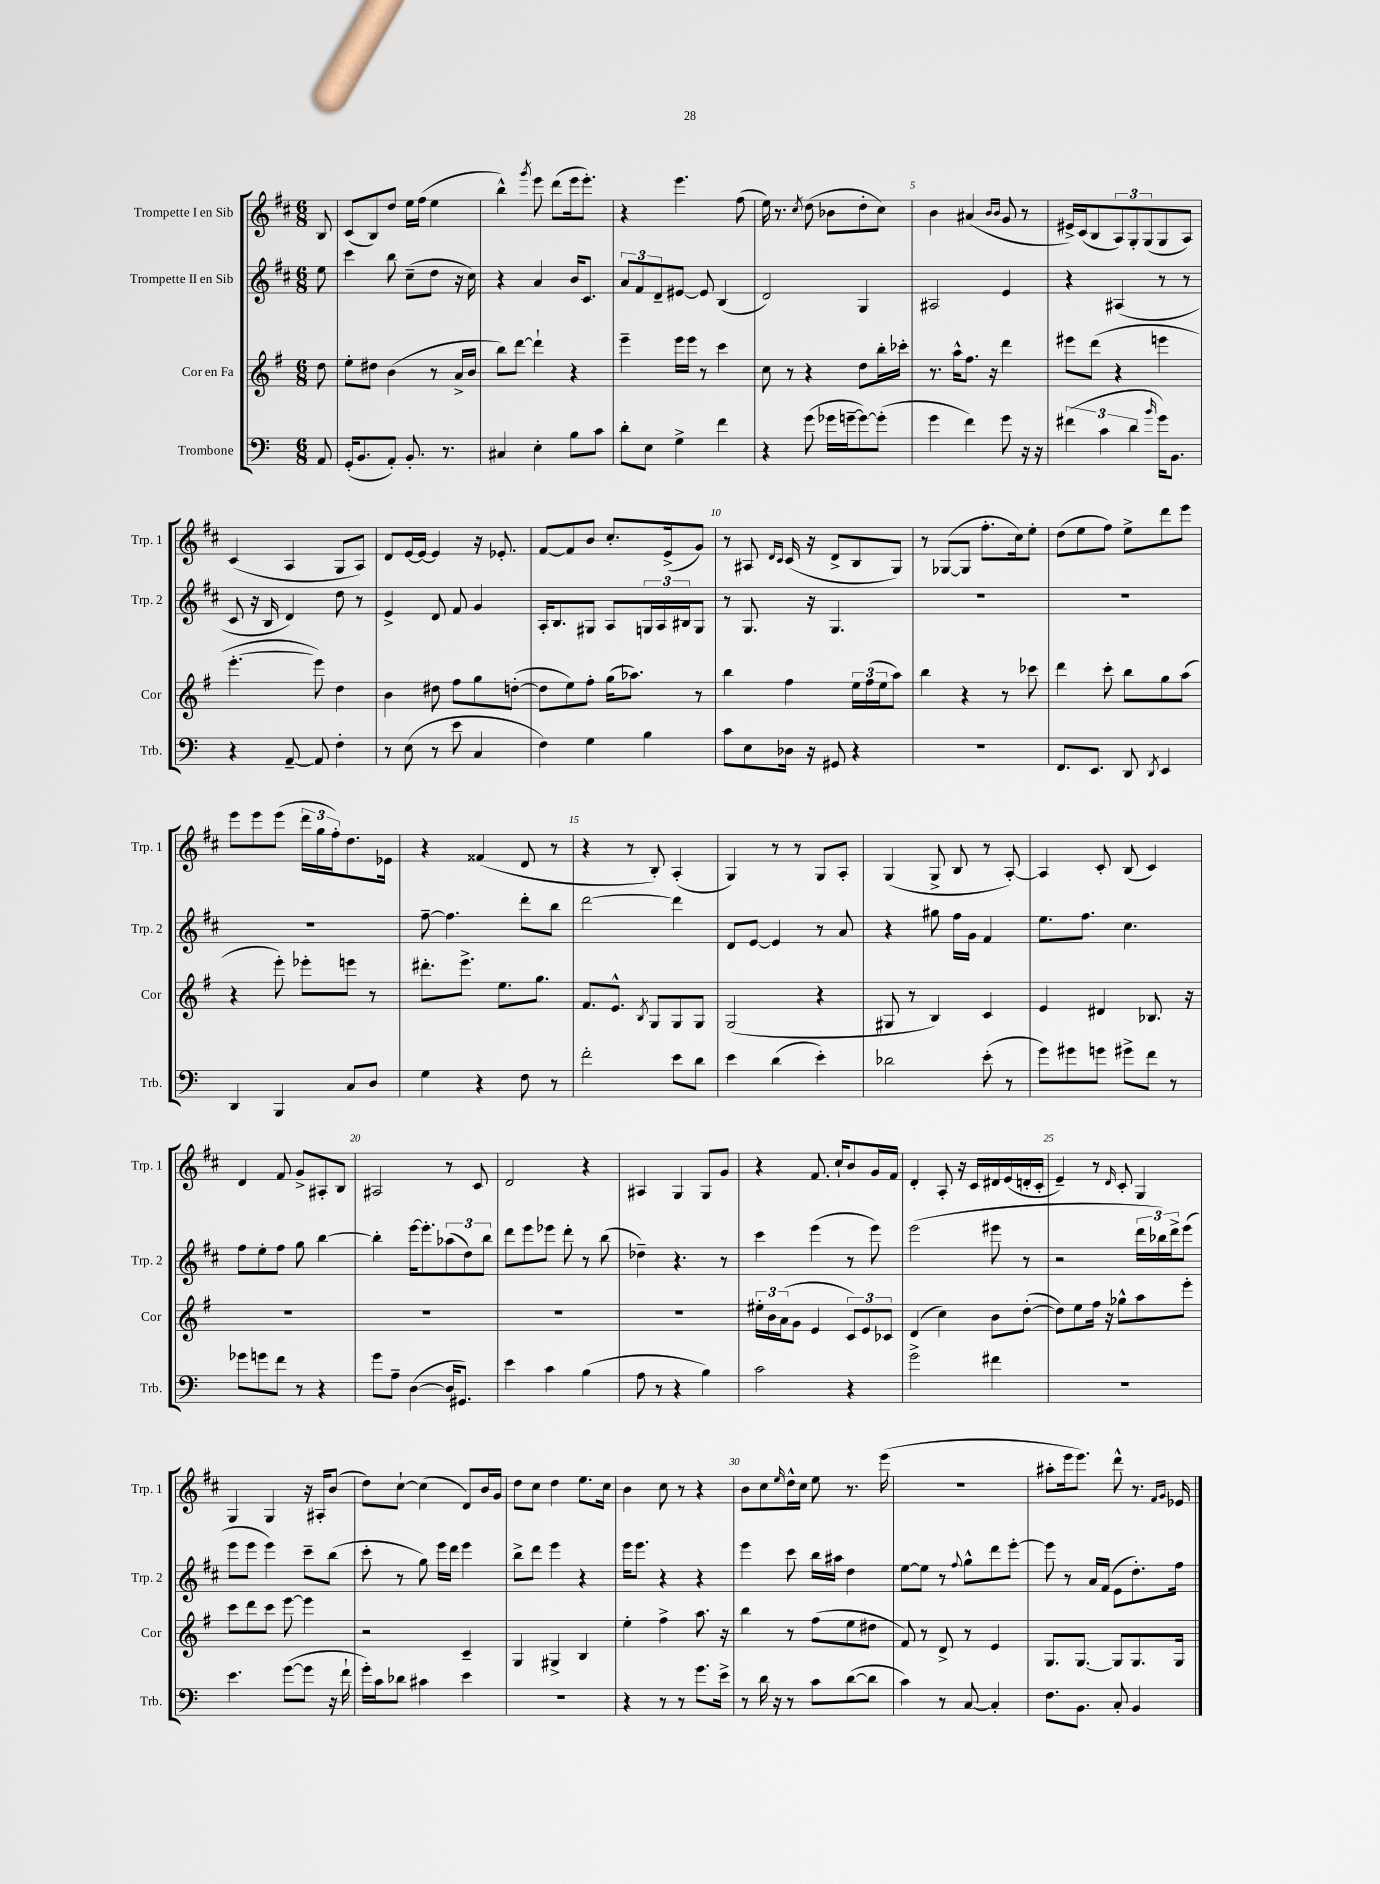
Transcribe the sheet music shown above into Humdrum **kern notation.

**kern	**kern	**kern	**kern
*staff4	*staff3	*staff2	*staff1
*clefF4	*clefG2	*clefG2	*clefG2
*k[]	*k[f#]	*k[f#c#]	*k[f#c#]
*M6/8	*M6/8	*M6/8	*M6/8
8AA/	8dd\	8ee\	8B/
=	=	=	=
(16GG'/LK	8ee'\L	4ccc#\	(8c#/L
8.BB/	.	.	.
.	8dd#\J	.	8B/)
8AA'/J)	(4b\	8bb\	8dd/J
8.BB'/	.	(8cc#~\L	16ee\LL
.	.	.	(16ff#\JJ
.	8r	8dd\J	4ee\
8.r	.	.	.
.	16a^/LL	16r	.
.	16b/JJ	16cc#\)	.
=	=	=	=
4C#/	8bb\L)	4r	4bb^^\)
.	[8ddd\J	.	.
.	.	.	8qggg/
4E'\	4ddd`\]	4a/	8eee\
.	.	.	(8ddd\L
8B\L	4r	16b/LK	16eee\k
.	.	8.c#/J	8.eee'\J)
8c\J	.	.	.
=	=	=	=
8d'\L	4eee~\	12a/L	4r
.	.	12f#/	.
8E\J	.	.	.
.	.	12d~/	.
4G^\	16eee\LL	[8e#/J	4.eee\
.	16eee\JJ	.	.
.	8r	8e#/]	.
4f\	4ccc\	(4B/	.
.	.	.	(8ff#\
=	=	=	=
4r	8cc\	2d/)	16ee\)
.	.	.	8.r
.	8r	.	.
.	.	.	8qcc#/
(8g\	4r	.	(8dd\
16g-\LL	.	.	8b-\L
[16g~\J	.	.	.
8g\_)	8dd\L	4G/	8dd'\
(8g'\]J	16bb'\L	.	8cc#\J)
.	16ccc-'\JJ	.	.
=	=	=	=
4g\	8.r	2A#/	4b\
.	16aa^^\LK	.	.
4f\)	8.ff#\J	.	(4a#/
.	16r	.	.
.	.	.	16qqb/LL
.	.	.	16qqb/JJ
8g\	4ddd\	4e/	8g/
16r	.	.	8r
16r	.	.	.
=	=	=	=
(6f#\	8eee#\L	4r	16e#^/LL)
.	.	.	(16c#/J
.	(8ddd\J	.	8B/
6c\	.	.	.
.	4r	(4A#/	12A/)
6d\	.	.	12G'/
.	.	.	(12G/
16qqb/	.	.	.
16g\LK)	4eee\	8r	8G/
8.BB\J	.	.	.
.	.	8r	8A/J)
=	=	=	=
4r	[4.eee'\	8c#/	(4c#/
.	.	16r	.
.	.	16B/	.
[8AA~/	.	4d/)	4A/
8AA/]	8eee\])	.	.
4F'\	4dd\	8dd\	8G/L
.	.	8r	8A/J)
=	=	=	=
8r	4b\	4e^/	8d/L
(8E\	.	.	[16e/L
.	.	.	16e/_JJ
8r	8dd#\	8d/	4e/]
8e\	8ff#\L	8f#/	.
4C/	8gg\	4g/	16r
.	.	.	8.e-'/
.	([8dd'\J	.	.
=	=	=	=
4F\)	8dd\]L	16A'/LK	[8f#/L
.	.	8.B/	.
.	8ee\)	.	8f#/]
4G\	8ff#'\J	8G#/J	8b/J
.	(16gg\LK	8A/L	8.cc#'/L
.	8.aa-\J)	.	.
4B\	.	24G/L	.
.	.	24A/	.
.	.	.	(16e^/k
.	.	24B#/J	.
.	8r	8G/J	8g/J)
=	=	=	=
8c\L	4bb\	8r	8r
8E\	.	8.G/	8A#/
.	.	.	16qqd/LL
.	.	.	16qqc#/JJ
16D-\Jk	4ff#\	.	(16c#/
16r	.	16r	16r
8GG#/	.	4.G/	8d^/L
4r	24ee\LL	.	8B/
.	(24ff#\	.	.
.	24ee\J	.	.
.	8aa\J)	.	8G/J)
=	=	=	=
2.r	4bb\	2.r	8r
.	.	.	([8G-/L
.	4r	.	8G-/]J
.	.	.	8.ff#'\L
.	8r	.	.
.	.	.	16cc#\k)
.	8ccc-\	.	8ee'\J
=	=	=	=
8.FF/L	4ddd\	2.r	(8dd\L
.	.	.	8ee\
8.EE/J	.	.	.
.	8ccc'\	.	8ff#\J)
8DD/	8bb\L	.	8ee^\L
8qDD/	.	.	.
4EE/	8gg\	.	8ddd\
.	(8aa\J	.	8eee\J
=	=	=	=
4DD/	4r	2.r	8eee\L
.	.	.	8eee\
4BBB/	8eee'\)	.	(8eee\J
.	8eee-'\L	.	24ddd\LL
.	.	.	24gg\
.	.	.	24ff#'\J)
8C/L	8eee\J	.	8.dd\
8D/J	8r	.	.
.	.	.	16e-\Jk
=	=	=	=
4G\	8.ddd#'\L	[8ff#~\	4r
.	.	4.ff#\]	.
.	8.eee^\J	.	.
4r	.	.	(4f##/
.	8.ee\L	.	.
8F\	.	8ddd'\L	8d/
.	8.gg\J	.	.
8r	.	8bb\J	8r
=	=	=	=
2f'\	8.f#/L	[2ddd\	4r
.	8.e^^/J	.	.
.	.	.	8r
.	8qB/	.	.
.	8G/L	.	8B'/)
8e\L	8G/	4ddd\]	(4A'/
8d\J	8G/J	.	.
=	=	=	=
4e\	(2G/	8d/L	4G/)
.	.	[8e/J	.
(4d\	.	4e/]	8r
.	.	.	8r
4e'\)	4r	8r	8G/L
.	.	8a/	8A'/J
=	=	=	=
2d-\	8G#/	4r	(4G/
.	8r	.	.
.	4B/)	8gg#\	8G^/
.	.	16ff#\LL	8B/
.	.	16g\JJ	.
(8e'\	4c/	4f#/	8r
8r	.	.	[8A'/)
=	=	=	=
8g\L)	4e/	8.ee\L	4A/]
8g#\	.	.	.
.	.	8.ff#\J	.
8g\J	4d#/	.	8c#'/
8g#^\L	.	4.cc#\	(8B/
8f\J	8.B-/	.	4c#/)
8r	.	.	.
.	16r	.	.
=	=	=	=
8g-\L	2.r	8ff#\L	4d/
8g\	.	8ee'\	.
8f\J	.	8ff#\J	8f#/
8r	.	8gg\	8g^/L
4r	.	[4bb\	8A#'/
.	.	.	8B/J
=	=	=	=
8g\L	2.r	4bb'\]	2A#/
8A~\J	.	.	.
([4D\	.	[16eee\LK	.
.	.	8.eee'\]	.
16D/]LK	.	(12aa-\	8r
8.GG#/J)	.	.	.
.	.	12dd\)	.
.	.	.	8c#/
.	.	12bb\J	.
=	=	=	=
4e\	2.r	8ddd\L	2d/
.	.	8eee\	.
4c\	.	8eee-\J	.
.	.	8ddd'\	.
(4B\	.	8r	4r
.	.	(8bb\	.
=	=	=	=
8A\	2.r	4dd-~\)	4A#/
8r	.	.	.
4r	.	4.r	4G/
4B\)	.	.	8G/L
.	.	8r	8g/J
=	=	=	=
2c\	24ee#'\LL	4ccc#\	4r
.	24b\	.	.
.	(24a\J	.	.
.	8g\J	.	.
.	4e/	(4eee\	8.f#/
.	.	.	16cc#`/LK
4r	12c/L)	8r	8b/
.	12e/	.	.
.	.	8eee\)	16g/L
.	12c-/J	.	.
.	.	.	16f#/JJ
=	=	=	=
2g^\	(4d/	(2eee\	4d'/
.	4cc\)	.	8A'/
.	.	.	16r
.	.	.	16c#/LL
4f#\	8b\L	8eee#\	16d#/
.	.	.	(16e/
.	([8dd'\J	8r	16d'/
.	.	.	16c#'/JJ
=	=	=	=
2.r	8dd\]L)	2r	4e~/)
.	8ee\	.	.
.	16ff#\Jk	.	8r
.	16r	.	.
.	.	.	16qqd/
.	8gg-^^\L	.	8c#'/
.	8aa\	24ddd\LL	4G/
.	.	24bb-\)	.
.	.	24ddd^\J	.
.	8eee'\J	(8eee\J	.
=	=	=	=
4.e\	8ccc\L	8eee\L	4G/
.	8ddd\	8eee\J	.
.	8ccc\J	4eee\)	4G/
([8g\L	[8eee\	.	.
8g\]J	4eee\]	8ccc#~\L	16r
.	.	.	16A#'/LK
16r	.	(8bb\J	(8b/J
16f`\	.	.	.
=	=	=	=
16g'\LL)	2r	8ccc#'\	8dd\L)
16c\J	.	.	.
8d-\J	.	8r	[8cc#`\J
4c#\	.	8gg\)	(4cc#\]
.	.	16eee\LL	.
.	.	16ddd\JJ	.
4e\	4c~/	4eee\	8d/L)
.	.	.	16b/L
.	.	.	16g/JJ
=	=	=	=
2.r	4G/	8bb^\L	8dd\L
.	.	8ddd\J	8cc#\J
.	4G#^/	4eee\	4dd\
.	4B/	4r	8.ee\L
.	.	.	16cc#\Jk
=	=	=	=
4r	4ee'\	16eee\LK	4b\
.	.	8.eee\J	.
8r	4ff#^\	4r	8cc#\
8r	.	.	8r
8.g\L	8.aa\	4r	4r
16e^\Jk	16r	.	.
=	=	=	=
8r	4bb\	4eee\	8b\L
16d\	.	.	8cc#\
16r	.	.	.
.	.	.	16qqee/
8r	8r	8ccc#\	16dd^^\L
.	.	.	16cc#\JJ
8c\L	(8ff#\L	16bb\LL	8ee\
.	.	16aa#\JJ	.
([8d\	8ee\	4dd\	8.r
8d\]J	8dd#\J	.	.
.	.	.	(16eee\
=	=	=	=
4c\)	8f#/)	[8ee\L	2.r
.	8r	8ee\]J	.
8r	8d^/	8r	.
.	.	8qqff#/	.
[8C/	8r	8gg^^\L	.
4C'/]	4e/	8ddd\	.
.	.	[8eee'\J	.
=	=	=	=
8.F\L	8.G/L	8eee\]	8aa#'\L
.	.	8r	16eee\k
8.BB\J	[8.G/J	.	8.eee\J)
.	.	16a/LL	.
.	.	(16f#/JJ	.
8C'/	8G/]L	8e\L	8ddd^^\
4BB/	8.G/	8.dd'\)	8.r
.	.	.	16qqf#/LL
.	.	.	16qqg/JJ
.	16G/Jk	16ff#\Jk	16e-/
==	==	==	==
*-	*-	*-	*-
